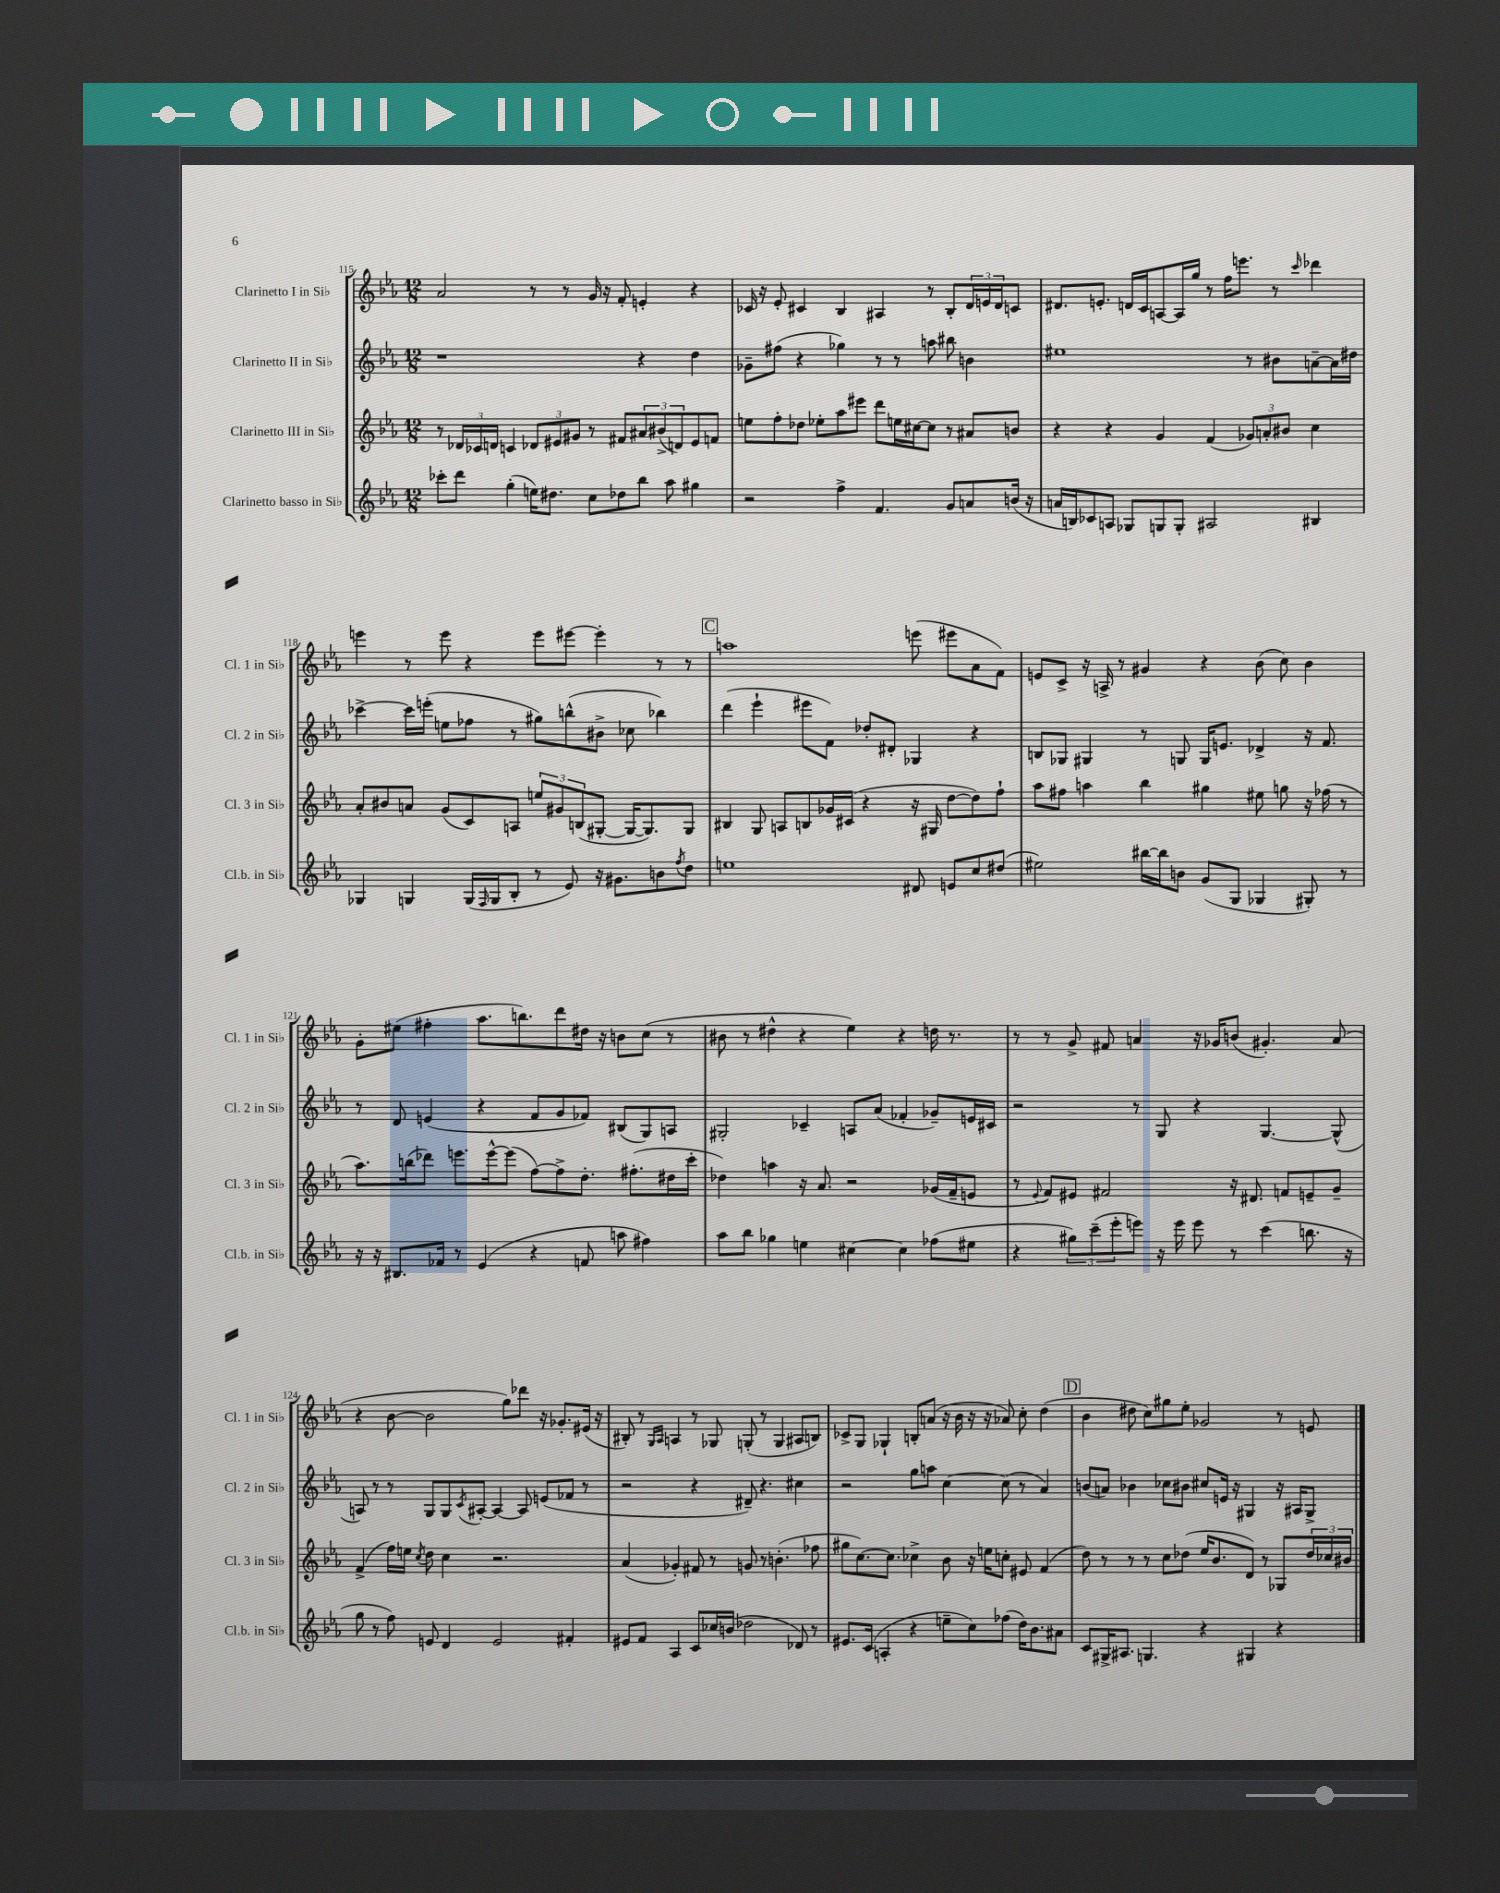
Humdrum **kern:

**kern	**kern	**kern	**kern
*part4	*part3	*part2	*part1
*staff4	*staff3	*staff2	*staff1
*I"Clarinetto basso in Si♭	*I"Clarinetto III in Si♭	*I"Clarinetto II in Si♭	*I"Clarinetto I in Si♭
*I'Cl.b. in Si♭	*I'Cl. 3 in Si♭	*I'Cl. 2 in Si♭	*I'Cl. 1 in Si♭
*clefG2	*clefG2	*clefG2	*clefG2
*k[b-e-a-]	*k[b-e-a-]	*k[b-e-a-]	*k[b-e-a-]
*M12/8	*M12/8	*M12/8	*M12/8
=115	=115	=115	=115
8ccc-X'\L	8r	1r	2a-/
8ddd\J	24d-X/LL	.	.
.	24c-X/	.	.
.	24dn/JJ	.	.
(4gg'\	4cn/	.	.
16een\KL)	12d-X/L	.	8r
8.dd#X\J	.	.	.
.	12e#X/	.	.
.	.	.	8r
.	12g#X/J	.	.
8cc\L	8r	.	16g/
.	.	.	16r
8dd-X\	8f#X/L	.	8f'/
8bb-\J	12a#X/	4r	4en'/
.	(12b#X^/	.	.
8aa-\	.	.	.
.	12dn/)	.	.
4gg#X\	8e#/	4dd\	4r
.	8fn/J	.	.
=116	=116	=116	=116
2r	8een\L	8g-X~\L	16c-X/
.	.	.	16r
.	8ff'\	(8ff#X\J	8e-'/
.	8dd-X\J	4r	4c#X/
.	8ee-X'\L	.	.
4ff^\	8aa-\	4gg-X\)	4B-/
.	8eee#X\J	.	.
4.f/	8ddd\L	8r	4A#X/
.	16een\L	8r	.
.	[16cc#X\J	.	.
.	8cc#\J]	8aan\	8r
8g/L	8r	8bb#X\	8B-'/L
8an/	8a#X/L	4bn\	24d/L
.	.	.	24en/
.	.	.	24d/J
(16bn/Jk	8bn/J	.	8cn/J
16r	.	.	.
=117	=117	=117	=117
16an/LL	4r	1ee#X	8.d#X/L
16Bn/J)	.	.	.
8c-X/	.	.	.
.	.	.	8.en'/J
8An/J	4r	.	.
8G-X/L	.	.	16dn/LL
.	.	.	16c/J
8Gn/	4g/	.	[8An/
8G'/J	.	.	16A/L]
.	.	.	16gg/JJ
2A#X/	(4f/	.	8r
.	.	.	16ff\KL
.	.	.	8.eeen\J
.	12g-X/L)	8r	.
.	12an'/	.	.
.	.	8b#X\L	8r
.	12b#X/J	.	.
.	.	.	16qqccc/
4B#X/	4cc\	[8an~\	4ddd-X\
.	.	16a\L]	.
.	.	16dd#X\JJ	.
!!LO:LB:g=z
=118	=118	=118	=118
4G-X/	8a-'/L	[4ccc-X^\	4eeen\
.	8b#X/	.	.
4Gn/	8an/J	16ccc-\LL]	8r
.	.	(16eeen'\JJ	.
.	(8g/L	8een\L	8eee\
(16G/LL	8c/)	8ff-X\J	4r
16qqF/	.	.	.
16G/J	.	.	.
8B-'/J	8An/J	8r	.
8r	12een/L	8gg#X\L)	8eee\L
.	12g#X/	.	.
8e-/)	.	(8bbn^^\	[8eee#X\J
.	(12Bn/	.	.
16r	[8G#X'/J	8b#X^\J	4eee#'\]
8.g#X\L	.	.	.
.	16G#/KL_	8cc-X\	.
.	8.G#/])	.	.
8bn\	.	4bb-X\)	8r
8qff/	.	.	.
8dd\J	8G#/J	.	8r
!!LO:REH:place=s1:t=C
=119	=119	=119	=119
1een	4B#X/	(4ddd\	1aan
.	8G/	4eee-`\	.
.	8An/L	.	.
.	8Bn/	8eee#X\L	.
.	16g-X/L	8f\J)	.
.	(16c#X/JJ	.	.
.	4r	8dd-X'/L	.
.	.	8d#X'/J	.
8d#X/	16r	4G-X/	(8eeen\
.	16G#X/	.	.
8en/L	[8dd\L	.	8eee#X\L
8cc/	8dd\])	4r	8a-\
(8dd#X/J	8ff`\J	.	8f\J)
=120	=120	=120	=120
2ee#X\)	8aa-\L	8Bn/L	8en/L
.	8ff#X\J	8G-X/J	8c^/J
.	4aan\	4G#X/	16r
.	.	.	16An^/
.	.	.	8r
[16bb#X\LL	4bb-\	8r	4g#X/
16bb#\J]	.	.	.
8bn\J	.	8Gn/	.
(8g/L	4gg#X\	16G/KL	4r
.	.	8.en/J	.
8G/J	.	.	.
4G-X/	8ee#X\	4d-X^/	(8b-\
.	8ggn\	.	8cc\)
8G#X'/)	16r	16r	4b-\
.	(16ff-X\	8.f/	.
8r	8r	.	.
!!LO:LB:g=z
=121	=121	=121	=121
16r	8.aa-\L)	8r	8g'\L
16r	.	.	.
8.B#X/L	.	8d/	(8ee#X\J
.	(16bbn\k	.	.
.	8ddd-X\J)	(4en/	4ff#X'\
16f-X/Jk	.	.	.
8r	8.eeen\L	.	.
(4e-/	.	4r	8.aa-\L
.	[16eee^^\k	.	.
.	(8eee\J]	.	.
.	.	.	8.bbn\)
4r	[8ff\L)	8f/L	.
.	8ff^\]	8g/	8ddd\
8fn/	8.dd'\J	8f-X/J)	16dd#X\Jk
.	.	.	16r
8aan\	.	(8B#X/L	8bn\L
.	(8.ff#X'\L	.	.
4ff#X\)	.	8G/)	(8cc\J
.	16dd#X\L	8An/J	8r
.	16ccc'\JJ	.	.
=122	=122	=122	=122
8aa-\L	4dd-X\)	2G#X'/	8b#X\
8bb-\J	.	.	8r
4gg-X\	4aan\	.	4dd#X^^\
4een\	16r	4c-X~/	4r
.	8.a-/	.	.
[4cc#X\	2r	8An/L	4ee-\)
.	.	(8a-/J	.
4cc#\]	.	4f-X'/	4r
(8ff-X\L	(16g-X/LL	8g-X~/L)	16ddn\
.	16f~/J	.	8.r
8ee#X\J	8en/J	16en/L	.
.	.	16c#X/JJ	.
=123	=123	=123	=123
4r	8r	2r	8r
.	8qqe-/	.	.
.	8f/L)	.	8r
12gg#X\L)	8e#X/J	.	8g^/
(12ccc~\	.	.	.
.	2f#X/	.	8f#X/
12eee-'\	.	.	.
8eeen\J)	.	8r	4an/
16r	.	8G/	.
16eee\	.	.	.
8eee\	.	4r	16r
.	.	.	16g-X/KL
8r	16r	.	(8bn/J
.	8.d#X/	.	.
(4ccc\	.	[4.G/	4.g#X'/)
.	8fn/L	.	.
8.bbn\	8en~/	.	.
.	8g~/J	(8G^^/]	(8a/
16r	.	.	.
!!LO:LB:g=z
=124	=124	=124	=124
8gg\	(4f^/	8An/)	4r
8r	.	8r	.
8ff\)	16ff\LL)	8r	[8b-\
.	16een\JJ	.	.
.	8qcc/	.	.
8en/	8dd\	8G/L	2b-\]
4d/	4cc\	8G/	.
.	.	8qc/	.
.	.	[8A#X'/J	.
2e/	2.r	4A#/_	.
.	.	.	8gg\L)
.	.	8A#/]	8ddd-X\J
.	.	(8en/L	16r
.	.	.	8.g-X'/L
4f#X'/	.	8f-X/J	.
.	.	8r	(16e#X/Jk
.	.	.	16r
=125	=125	=125	=125
8e#X/L	(4a-/	2r	8B#X'/)
8f/J	.	.	8r
.	.	.	16qqG/LL
.	.	.	16qqA-/JJ
4A-/	4g-X'/)	.	4An/
8c/L	8f#X/	4r	8r
16cc-X/L	8r	.	8G-X/
(16bn/JJ	.	.	.
2dd-X\	8gn/	8d#X~/)	(8Gn'/
.	8r	4.r	8r
.	(4.bn'\	.	4G/
8d-X/)	.	4cc#X\	8A#X/L
8r	8ff-X\	.	8Bn/J)
=126	=126	=126	=126
8.e#X/L	8gg#X\L	2r	8c-X^/L
.	[8.cc\)	.	8G/J
(16c/Jk	.	.	.
4An'/	.	.	4G-X`/
.	8.cc\J]	.	.
4r	4cc-X^\	8gg\L	8Bn'/L
.	.	8aan\J	(8an/J
8een~\L	8b-\	[4cc\	16r
.	.	.	16b-\
8cc\)	16r	.	16r
.	16een\KL	.	16r
(8ff-X\J	8ccn'\J	(8cc\]	8a-X/)
16dd\KL)	8e#X/	8r	8cc'\
8.b-\	.	.	.
.	(4f/	4a-/)	(4dd\
8a#X\J	.	.	.
!!LO:REH:place=s1:t=D
=127	=127	=127	=127
8c/L	8dd\)	(8bn/L	4b-\
16G#X^/K	8r	8an/J)	.
8.A#X/J	.	.	.
.	8r	4b-X\	8dd#X\
4.Gn/	8r	.	8cc\L)
.	8cc\L	8cc-X\L	8gg#X\
.	(8dd-X\J	8b#X\J	8ee-'\J
4r	16ee-/KL	8cc#X/L	2g-X/
.	8.b-/	.	.
.	.	16en/Jk	.
.	.	16r	.
4G#X/	8d/J)	4G#X/	.
.	8r	.	.
4r	8G-X/L	16r	8r
.	.	16A#X/KL	.
.	24dd-/L	8G#^/J	8en/
.	24cc-X/	.	.
.	24b#X/JJ	.	.
==	==	==	==
*-	*-	*-	*-
